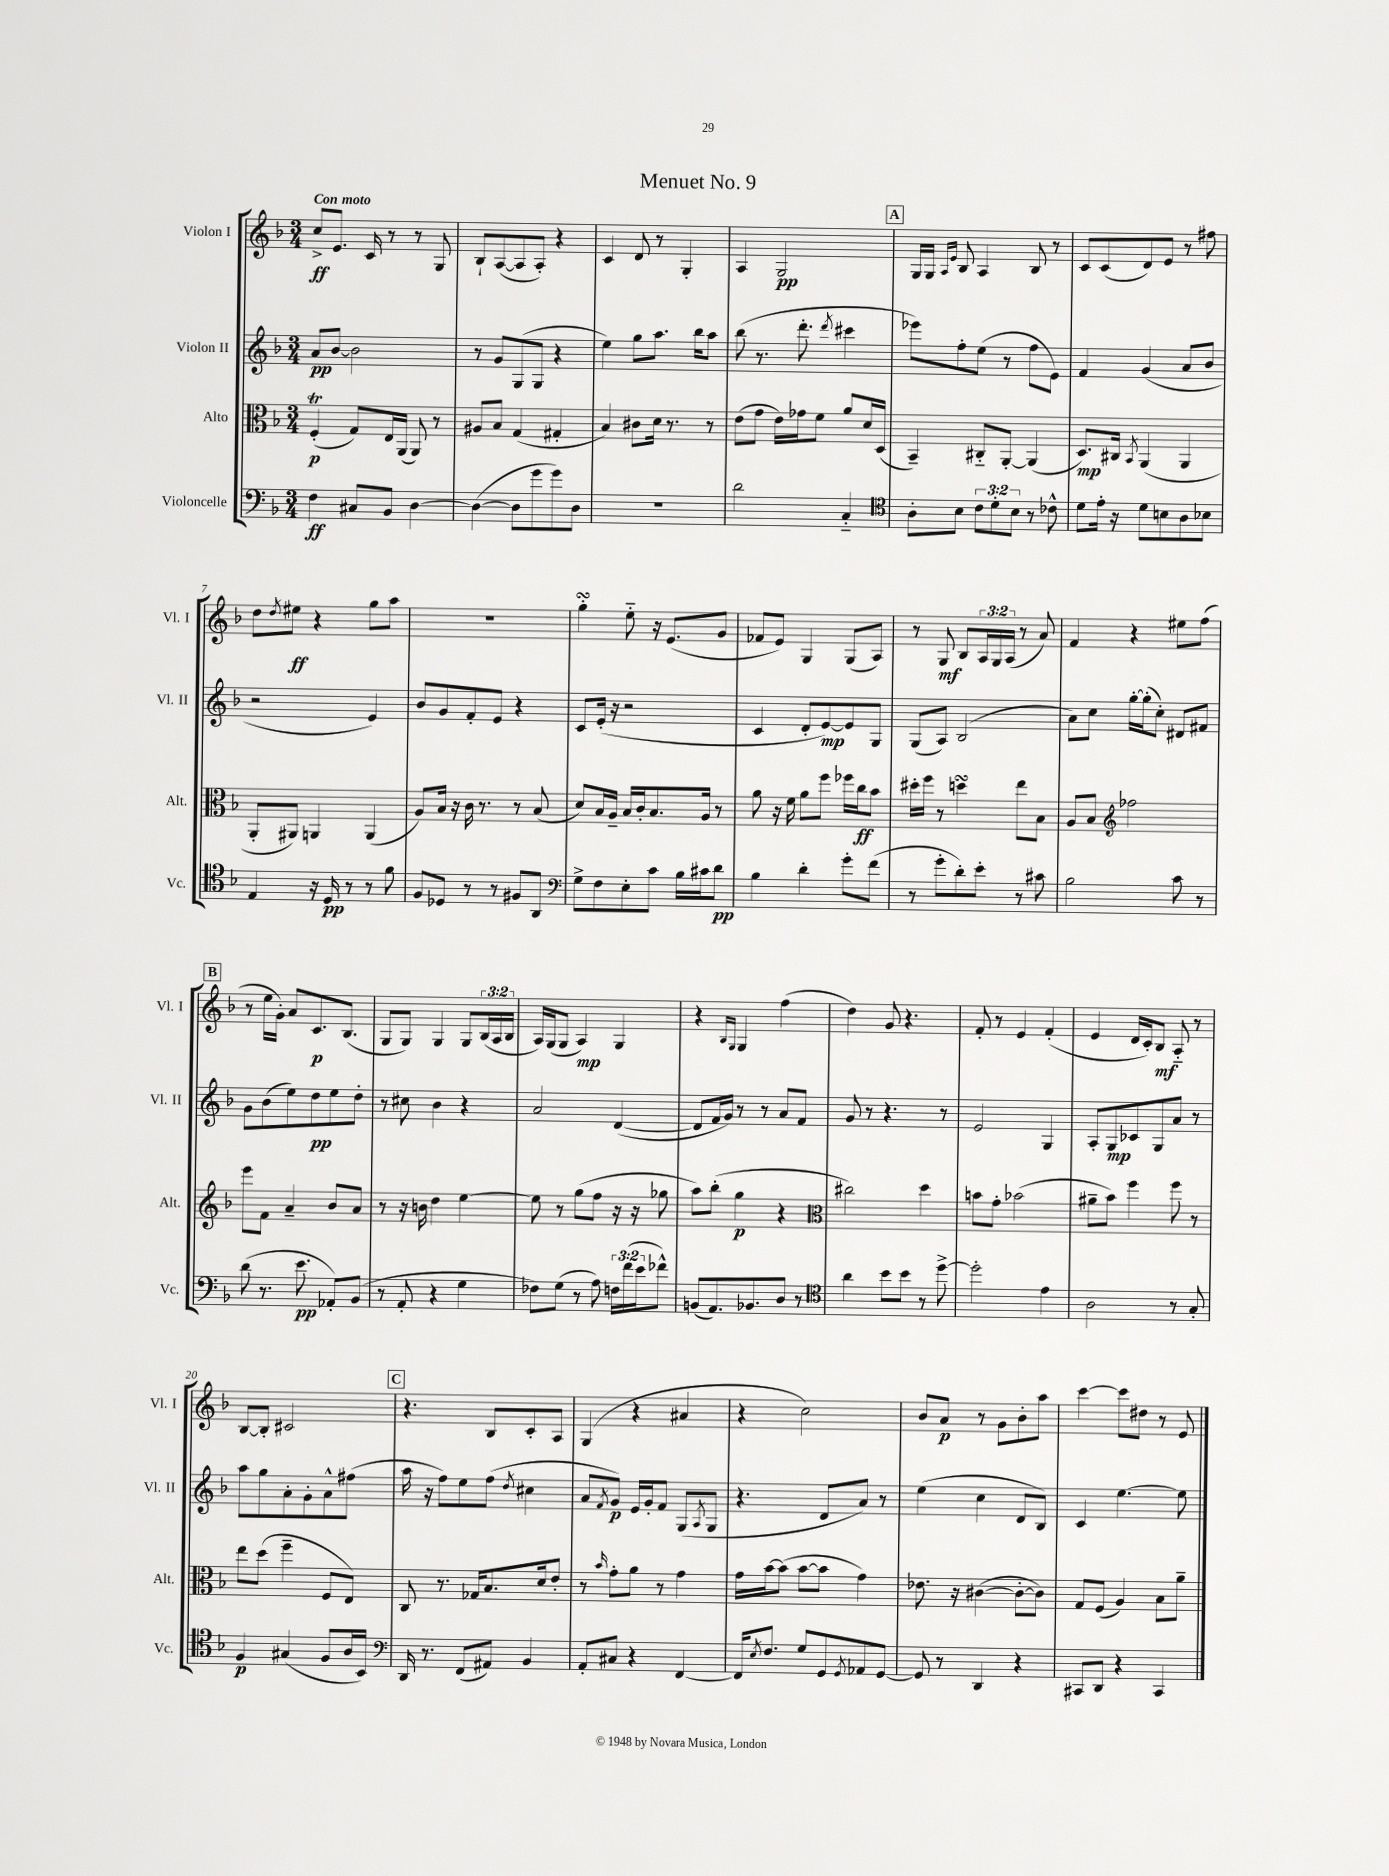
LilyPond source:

\header { title = "Menuet No. 9" }
<<
\new StaffGroup <<
\new Staff = "s0" \with { instrumentName = "Violon I" shortInstrumentName = "Vl. I" } {
    \clef treble \key f \major \numericTimeSignature \time 3/4 \override Staff.TupletNumber.text = #tuplet-number::calc-fraction-text \tempo "Con moto"
    c''8->\ff e'8. c'16 r8 r8 g8 |
    bes8-! a8~( a8 a8-.) r4 |
    c'4 d'8 r8 g4-. |
    a4 g2\pp |
    \mark \markup { \box "A" } g16 g16 \grace { a16 e'16 } bes8 a4 bes8 r8 |
    c'8 c'8( d'8) e'8 r8 fis''8 |
    d''8 \acciaccatura { d''8 } eis''8\ff r4 g''8 a''8 |
    R2. |
    g''4-.\turn e''8-_ r16 e'8.( g'8 |
    fes'8 e'8) g4 g8( a8) |
    r8 g8\mf bes8 \tuplet 3/2 { a16 g16 a16( } r8 a'8) |
    f'4 r4 eis''8 f''8( |
    \mark \markup { \box "B" } r8 e''16 g'16-.) a'8 c'8.\p bes8.( |
    g8 g8) g4 g8 \tuplet 3/2 { bes16( a16 bes16 } |
    a16) g16( g8 a4\mp) g4 |
    r4 \grace { bes16 g16 } g4 f''4( |
    d''4) g'8 r4. |
    f'8-. r8 e'4 f'4-.( |
    e'4 d'16 c'16-.) bes8\mf a8-_ r8 |
    bes8~ bes8-. cis'2 |
    \mark \markup { \box "C" } r4. bes8 c'8-. a8 |
    g4( r4 ais'4 |
    r4 c''2) |
    bes'8 a'8\p r8 g'8 bes'8-. a''8 |
    c'''4~ c'''8 dis''8 r8 e'8 \bar "|." |
}
\new Staff = "s1" \with { instrumentName = "Violon II" shortInstrumentName = "Vl. II" } {
    \clef treble \key f \major \numericTimeSignature \time 3/4
    a'8\pp bes'8~ bes'2 |
    r8 g'8 g8( g8 r4 |
    e''4) g''8 a''8. bes''16 a''8 |
    bes''8( r8. d'''8.-. \acciaccatura { d'''8 } cis'''4 |
    \mark \markup { \box "A" } ees'''8) f''8-. e''8( r8 f''8 e'8) |
    f'4 g'4( a'8 bes'8 |
    r2 e'4) |
    bes'8 g'8 f'8-. e'8 r4 |
    c'8 e'16-.( r16 r2 |
    c'4 d'8-. e'8~\mp) e'8 g8 |
    g8( a8) bes2( |
    a'8) c''8 g''16~-. g''16-.( c''8-.) dis'8 fis'8 |
    \mark \markup { \box "B" } g'8 bes'8( e''8) d''8\pp e''8 d''8-. |
    r8 cis''8 bes'4 r4 |
    a'2 d'4~( |
    d'8 f'16 g'16) r8 r8 a'8 f'8 |
    g'8 r8 r4. r8 |
    e'2 g4 |
    a8-. g8\mp ces'8 g8 a'8 r8 |
    a''8 g''8 a'8-. g'8-. a'8-^ fis''8( |
    \mark \markup { \box "C" } a''16 r16 f''8) e''8 f''8( \acciaccatura { d''8 } cis''4 |
    a'8 \acciaccatura { f'8 } g'8\p) e'16 g'16-. f'8 g8( \acciaccatura { a8 } g8 |
    r4. d'8 a'8) r8 |
    e''4( c''4 d'8 bes8) |
    c'4 e''4.~ e''8 \bar "|." |
}
\new Staff = "s2" \with { instrumentName = "Alto" shortInstrumentName = "Alt." } {
    \clef alto \key f \major \numericTimeSignature \time 3/4
    f4-.\trill\p( g8) e16 a,16( a,8) r8 |
    ais8 bes8 g4( gis4-. |
    bes4) cis'8 d'16 r8. r8 |
    e'8( g'8 e'16) ges'16 f'8 a'8 d'16 d16( |
    \mark \markup { \box "A" } bes,4--) cis8-_ a,8~-. a,4( |
    d8.\mp) cis16 \acciaccatura { bes,8 } a,4( a,4 |
    a,8-. ais,8) a,4 a,4( |
    a8) bes16 r16 c'16 r8. r8 bes8( |
    d'8) bes16 a16-- bes16 c'16-. bes8. a16 r8 |
    a'8 r16 f'16 a'8 f''8 fes''16 c''16\ff bes'8 |
    dis''16-. f''16 r8 d''4\turn e''8 bes8 |
    a8 bes8 \clef treble fes''2 |
    \mark \markup { \box "B" } e'''8 f'8 a'4-- bes'8 a'8 |
    r8 r16 b'16 d''4 e''4~ |
    e''8 r8 g''8( f''8 r16 r16 ges''8 |
    a''8) bes''8-.( g''4\p r4 |
    \clef alto cis''2) d''4 |
    b'8 g'8-. bes'2( |
    ais'8-- bes'8) f''4 f''8 r8 |
    e''8 d''8( f''4-- f8 e8) |
    \mark \markup { \box "C" } c8 r8. ges16 bes8. d'16 e'8-. |
    r8 \grace { bes'16 } g'8-. a'8 r8 g'4 |
    g'16 bes'16~ bes'8( bes'8~ bes'8 g'4) |
    ees'8. r16 cis'4~( cis'8~-. cis'8) |
    g8 f8( a4) bes8 a'8-- \bar "|." |
}
\new Staff = "s3" \with { instrumentName = "Violoncelle" shortInstrumentName = "Vc." } {
    \clef bass \key f \major \numericTimeSignature \time 3/4 \override Staff.TupletNumber.text = #tuplet-number::calc-fraction-text
    f4\ff cis8 bes,8 d4~ |
    d4~( d8 g'8 g'8) d8 |
    R2. |
    d'2 c4-_ |
    \mark \markup { \box "A" } \clef tenor a8-. bes8 \tuplet 3/2 { c'8 d'8-. bes8 } r8 ces'8-^ |
    d'8 e'16-. r16 d'8 b8 a8 bes8 |
    e4 r16 d16\pp r8 r8 f'8 |
    f8 des8 r8 r8 fis8 a,8 |
    \clef bass g8-> f8 e8-. c'8 bes16 cis'16 d'8\pp |
    bes4 d'4-. g'8-. f'8( |
    r8 g'8-. d'8-.) e'8-. r8 cis'8 |
    bes2 c'8 r8 |
    \mark \markup { \box "B" } d'8( r8. e'8.\pp aes,8-.) bes,8( |
    r8 a,8-. r4 g4 |
    fes8) g8( r8 a8) \tuplet 3/2 { f16 f'16( e'16 } fes'8-^) |
    b,8( a,8.) bes,8. d8 r8 |
    \clef tenor a'4 bes'8 bes'8 r8 d''8~-> |
    d''2-. e'4 |
    a2 r8 g8-. |
    f4\p gis4( f8 a16 bes,16) |
    \mark \markup { \box "C" } \clef bass d,16 r8. f,8( ais,8) bes,4 |
    a,8-. cis8 r4 f,4~ |
    f,16 \acciaccatura { e8 } f8. g8 g,8 \acciaccatura { g,8 } aes,8 g,8~ |
    g,8 r8 d,4 r4 |
    cis,8 d,8 r4 cis,4 \bar "|." |
}
>>
>>
